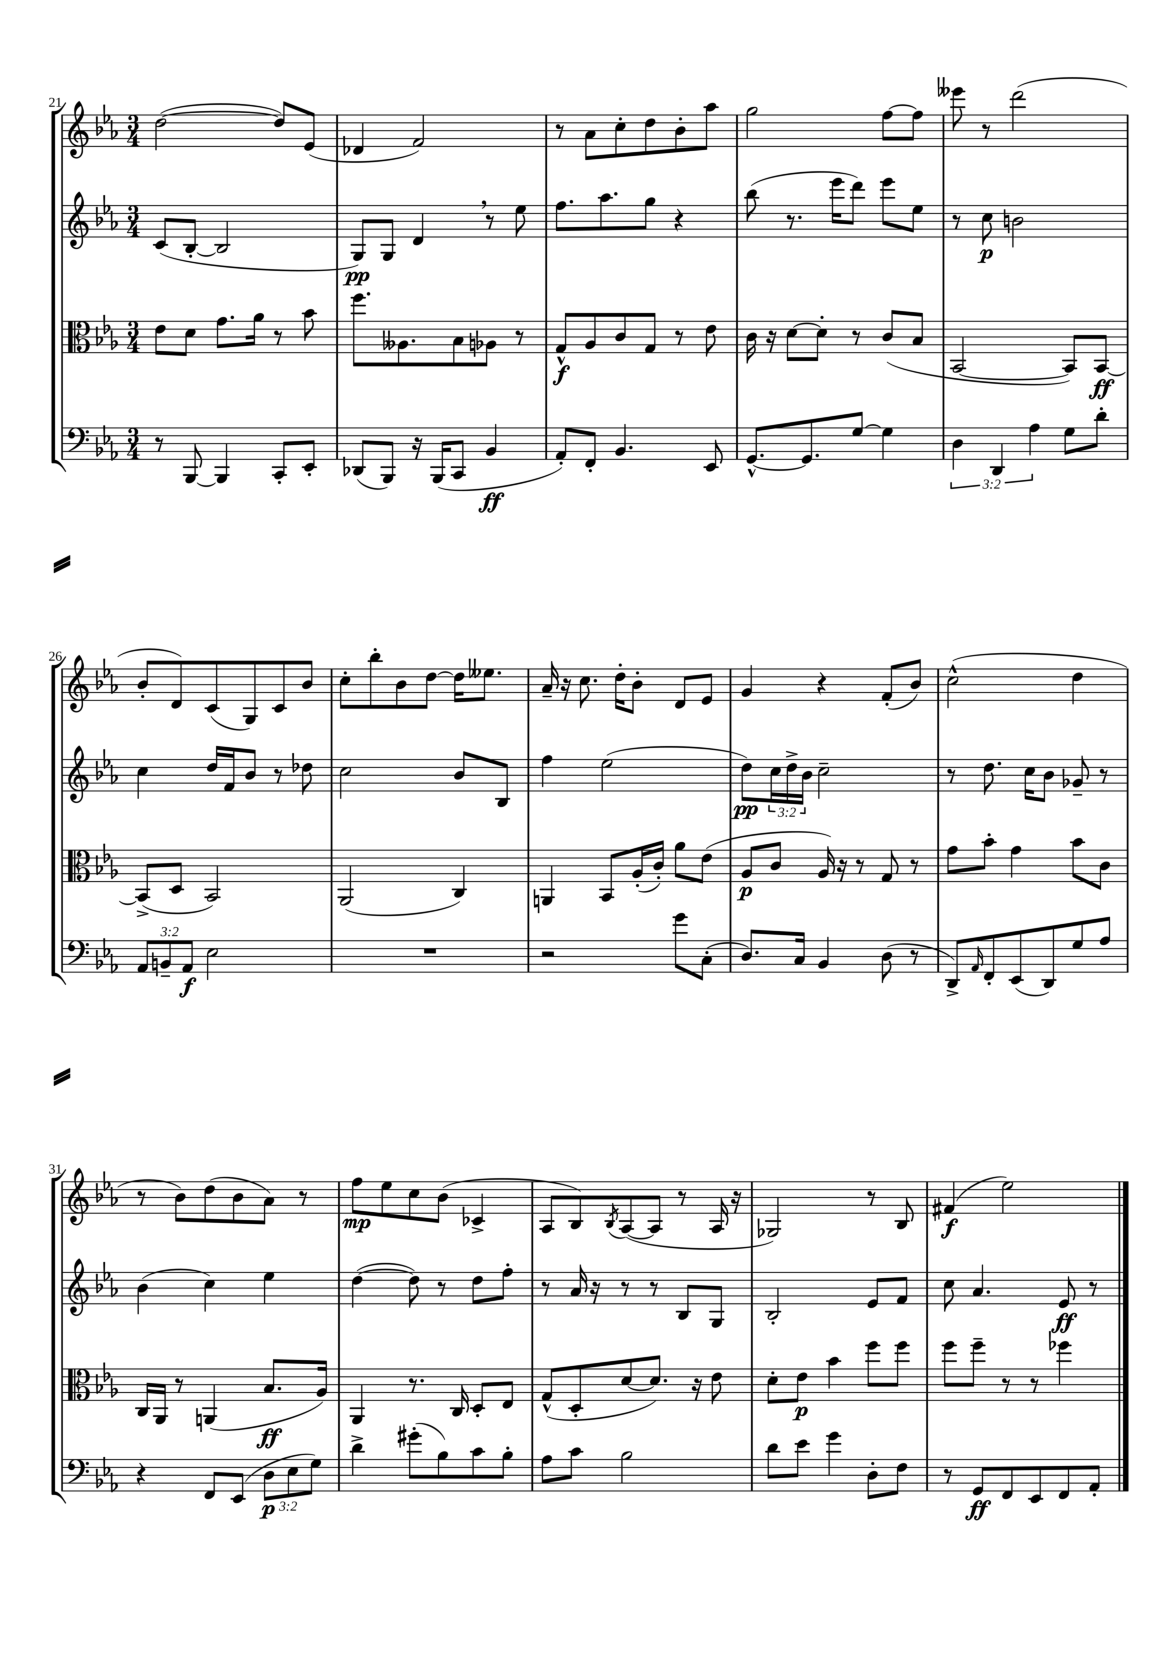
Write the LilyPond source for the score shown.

<<
\new StaffGroup <<
\new Staff = "s0" {
    \clef treble \key ees \major \numericTimeSignature \time 3/4
    d''2~( d''8) ees'8( |
    des'4 f'2) |
    r8 aes'8 c''8-. d''8 bes'8-. aes''8 |
    g''2 f''8~ f''8 |
    eeses'''8 r8 d'''2( |
    bes'8-. d'8) c'8( g8) c'8 bes'8 |
    c''8-. bes''8-. bes'8 d''8~ d''16 eeses''8. |
    aes'16-- r16 c''8. d''16-. bes'8-. d'8 ees'8 |
    g'4 r4 f'8-.( bes'8) |
    c''2-^( d''4 |
    r8 bes'8) d''8( bes'8 aes'8) r8 |
    f''8\mp ees''8 c''8 bes'8( ces'4-> |
    aes8 bes8) \acciaccatura { bes8 } aes8~( aes8 r8 aes16 r16 |
    ges2) r8 bes8 |
    fis'4\f( ees''2) \bar "|." |
}
\new Staff = "s1" {
    \clef treble \key ees \major \numericTimeSignature \time 3/4 \override Staff.TupletNumber.text = #tuplet-number::calc-fraction-text
    c'8( bes8~-. bes2 |
    g8\pp) g8 d'4 \breathe r8 ees''8 |
    f''8. aes''8. g''8 r4 |
    bes''8( r8. ees'''16 d'''8) ees'''8 ees''8 |
    r8 c''8\p b'2 |
    c''4 d''16 f'16 bes'8 r8 des''8 |
    c''2 bes'8 bes8 |
    f''4 ees''2( |
    d''8\pp) \tuplet 3/2 { c''16 d''16-> bes'16 } c''2-- |
    r8 d''8. c''16 bes'8 ges'8-- r8 |
    bes'4( c''4) ees''4 |
    d''4~( d''8) r8 d''8 f''8-. |
    r8 aes'16 r16 r8 r8 bes8 g8 |
    bes2-. ees'8 f'8 |
    c''8 aes'4. ees'8\ff r8 \bar "|." |
}
\new Staff = "s2" {
    \clef alto \key ees \major \numericTimeSignature \time 3/4
    ees'8 d'8 g'8. aes'16 r8 bes'8 |
    f''8. aeses8. bes8 aes8 r8 |
    g8-^\f aes8 c'8 g8 r8 ees'8 |
    c'16 r16 d'8~ d'8-. r8 c'8( bes8 |
    bes,2~ bes,8) bes,8~\ff |
    bes,8->( d8 bes,2) |
    aes,2( c4) |
    a,4 bes,8 aes16-.( c'16-.) aes'8 ees'8( |
    aes8\p c'8 aes16) r16 r8 g8 r8 |
    g'8 bes'8-. g'4 bes'8 c'8 |
    c16 aes,16 r8 a,4( bes8.\ff aes16) |
    aes,4 r8. c16 d8-. ees8 |
    g8-^( d8-. d'8~ d'8.) r16 ees'8 |
    d'8-. ees'8\p bes'4 f''8 f''8 |
    f''8 f''8-- r8 r8 fes''4 \bar "|." |
}
\new Staff = "s3" {
    \clef bass \key ees \major \numericTimeSignature \time 3/4 \override Staff.TupletNumber.text = #tuplet-number::calc-fraction-text
    r8 bes,,8~ bes,,4 c,8-. ees,8-. |
    des,8( bes,,8) r16 bes,,16( c,8 bes,4\ff |
    aes,8-.) f,8-. bes,4. ees,8 |
    g,8.~-^ g,8. g8~ g4 |
    \tuplet 3/2 { d4 d,4 aes4 } g8 d'8-. |
    \tuplet 3/2 { aes,8 b,8-- aes,8\f } ees2 |
    R2. |
    r2 g'8 c8-.( |
    d8.) c16 bes,4 d8( r8 |
    d,8->) \grace { aes,16 } f,8-. ees,8( d,8) g8 aes8 |
    r4 f,8 ees,8( \tuplet 3/2 { d8\p ees8 g8) } |
    d'4-> gis'8-.( bes8) c'8 bes8-. |
    aes8 c'8 bes2 |
    d'8 ees'8 g'4 d8-. f8 |
    r8 g,8\ff f,8 ees,8 f,8 aes,8-. \bar "|." |
}
>>
>>
\layout { \context { \Score currentBarNumber = #21 } }
